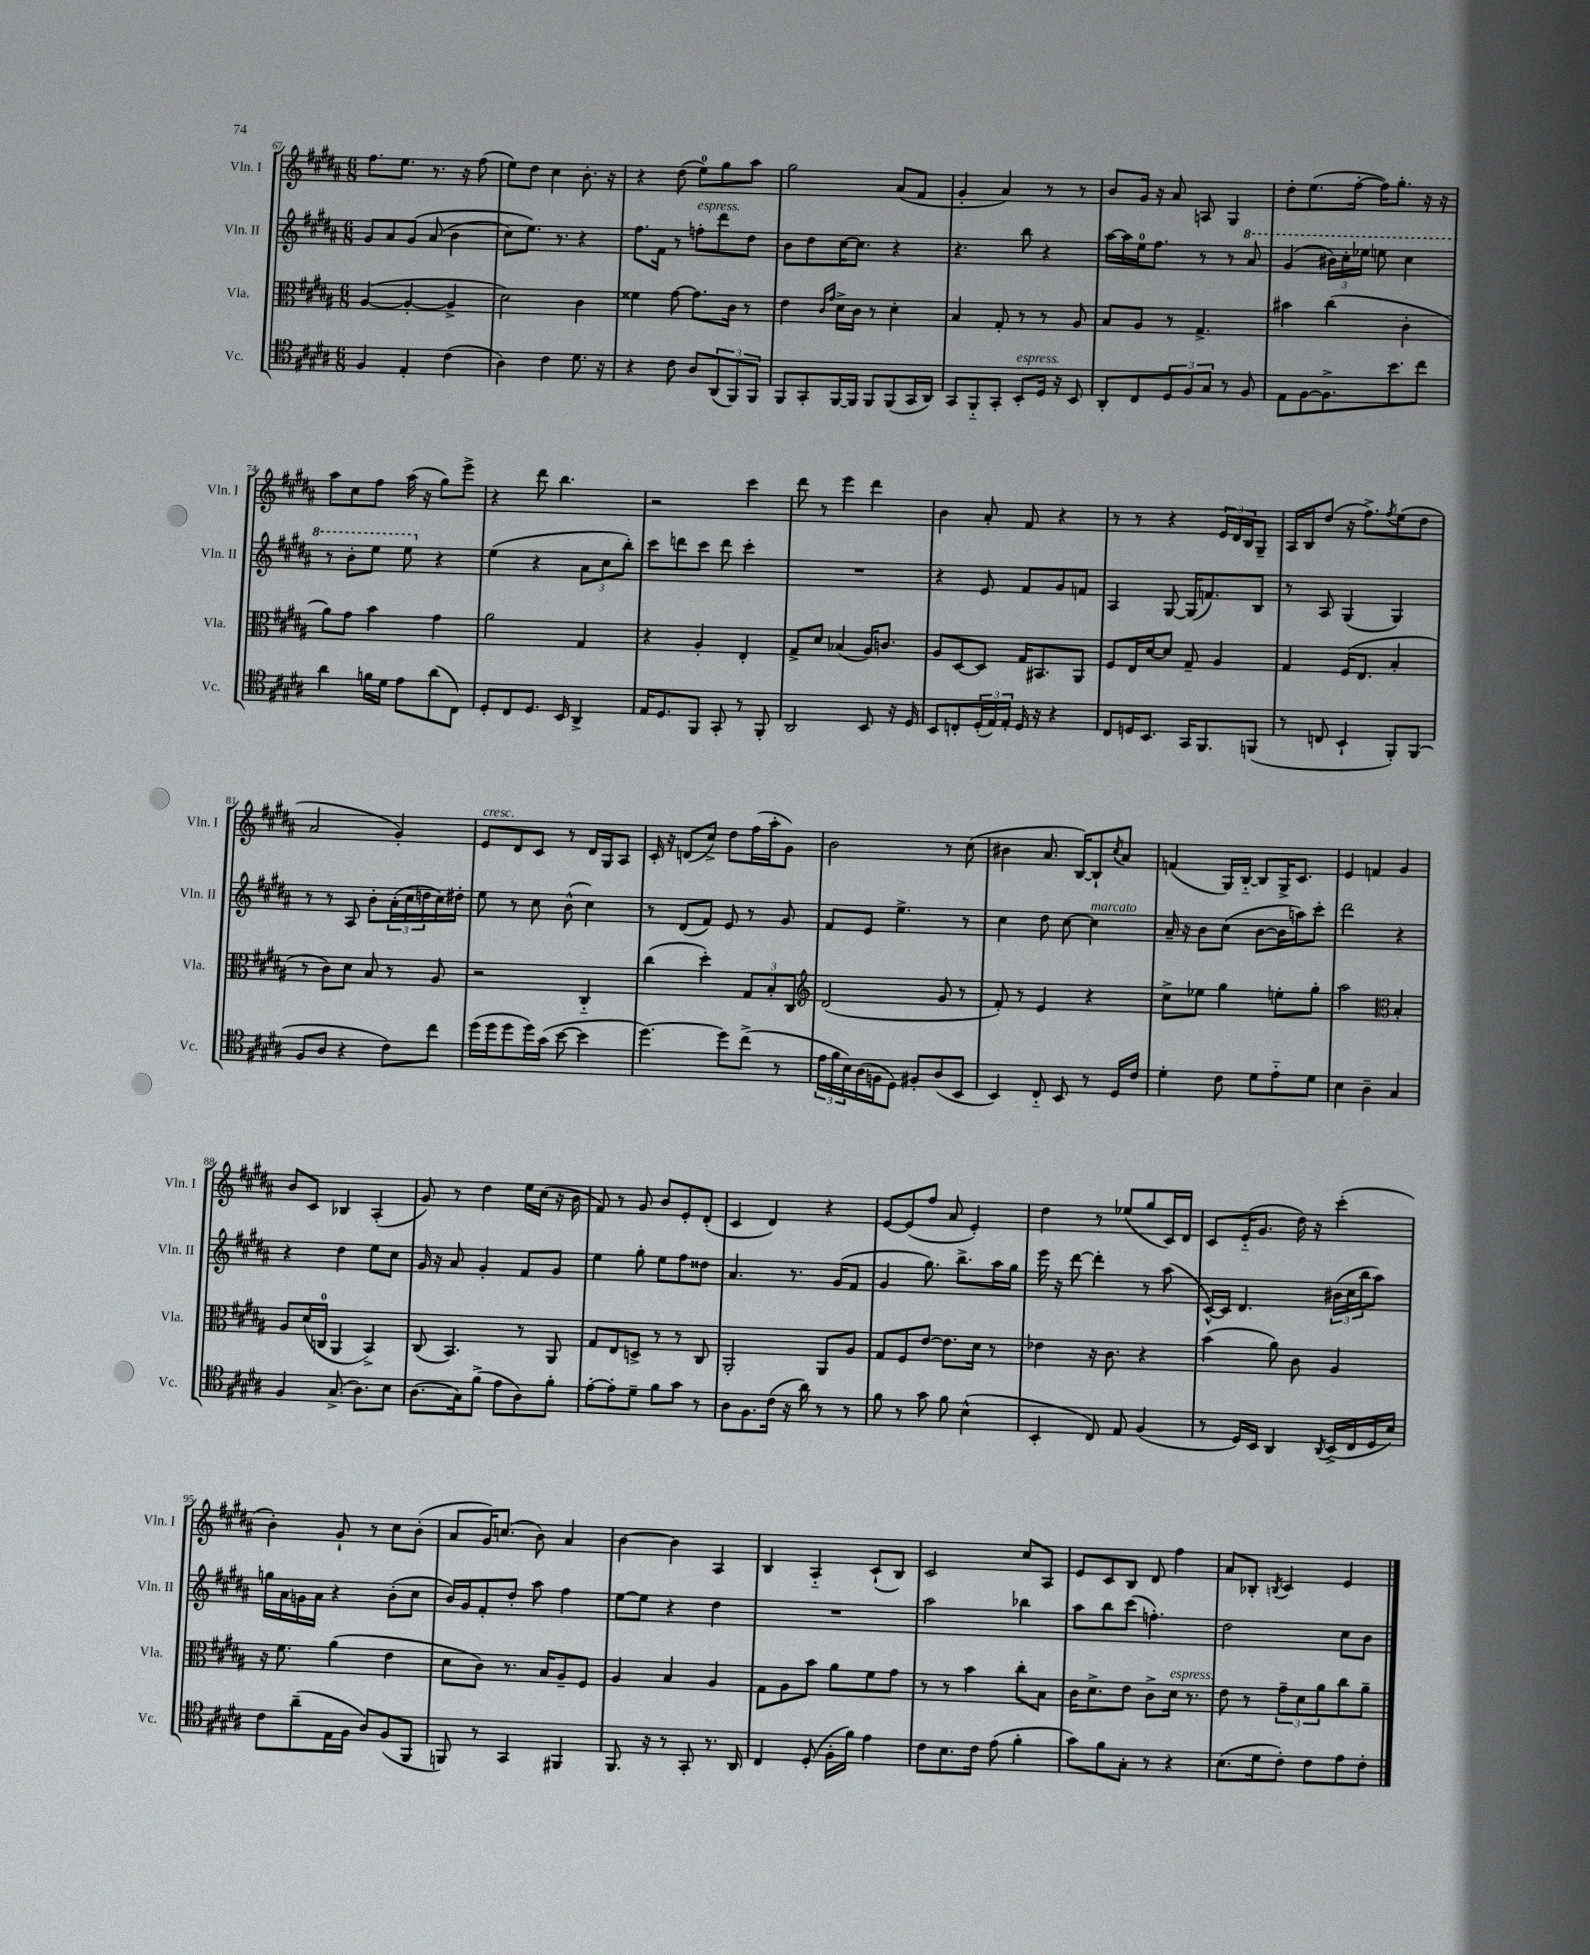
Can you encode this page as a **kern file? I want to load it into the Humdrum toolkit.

**kern	**kern	**kern	**kern
*staff4	*staff3	*staff2	*staff1
*clefC4	*clefC3	*clefG2	*clefG2
*k[f#c#g#d#a#]	*k[f#c#g#d#a#]	*k[f#c#g#d#a#]	*k[f#c#g#d#a#]
*M6/8	*M6/8	*M6/8	*M6/8
4F#	([4A#	8g#	8.ff#
.	.	8a#	.
.	.	.	8.ee
4E'	4A#'_	&(8g#	.
.	.	(8a#	8.r
(4c#	4A#^]	4b	.
.	.	.	16r
.	.	.	(8ff#
=	=	=	=
4A#)	2d#)	8cc#)	8ee)
.	.	8.ee&)	8dd#
4c#	.	.	4cc#
.	.	8.r	.
8.d#	4c#	4r	8.b'
16r	.	.	16r
=	=	=	=
4r	4f##	8.ff#	4r
.	.	16f#	.
8c#	[8g#	8r	(8dd#
8A#	8.g#]	8ff'	8ee)
(12AA#	.	8ddd#	8gg#
.	16c#	.	.
12FF#)	.	.	.
.	8r	8dd#	8aa#
12FF#	.	.	.
=	=	=	=
8FF#	4e	8b	2gg#
8GG#'	.	8dd#	.
.	16qqc#	.	.
.	16qqg#	.	.
[16FF#	16d#^	[16cc#	.
16FF#]	16c#	8.cc#]	.
8FF#	8r	.	.
(8FF#	4d#'	4r	(8a#
16GG#	.	.	8f#
16AA#)	.	.	.
=	=	=	=
8GG#	4B	4.r	4g#'
8FF#'~	.	.	.
8GG#'	8G#'	.	4a#)
8BB'	8r	8bb	.
16D#	8r	4r	8r
16r	.	.	.
8BB	8A#	.	8r
=	=	=	=
8AA#'	8B	[16aa#	8b
.	.	16aa#]	.
8C#	8A#	16ee	16g#
.	.	8.ff#	16r
12D#	8r	.	8a#
12F#	.	.	.
.	4.G#^	8r	8A
12G#	.	.	.
8r	.	8r	4G#
8F#	.	8aa#	.
=	=	=	=
8E	4b#	(4gg#	8dd#'
[8F#	.	.	(8.ee
8.F#^]	(4cc#	24bb#)	.
.	.	24ccc#'	.
.	.	.	[16ff#'
.	.	24eee-	.
.	.	8eee	16ff#])
8.b	.	.	8.gg#'
.	4c#'	4ccc#	.
8cc#	.	.	16r
.	.	.	16r
=	=	=	=
4a#	8a#)	8r	8aa#
.	8g#	8bb'	8cc#
16f	4b	8eee	8ff#
16d#	.	.	.
8e	.	8eee	(16aa#
.	.	.	16r
(8a#	4g#	4r	8gg#)
8C#)	.	.	8eee^
=	=	=	=
8D#'	2a#	(4ee	4r
8C#	.	.	.
8.D#	.	4r	8ddd#
.	.	.	4.bb
16BB	.	.	.
4AA#^	4G#	12a#	.
.	.	12cc#	.
.	.	12bb')	.
=	=	=	=
16E	4r	8ccc#	2r
8.D#	.	.	.
.	.	8ddd	.
8FF#	4A#'	8ccc#	.
8GG#'	.	8ddd	.
8r	4E'	4ccc#'	4ccc#
8FF#'	.	.	.
=	=	=	=
2AA#	8G#^	2.r	8ddd#
.	8d#	.	8r
.	(4B-	.	4eee
8BB	16A#)	.	4ddd#
.	8.c	.	.
16r	.	.	.
16D#	.	.	.
=	=	=	=
8BB	8A#	4r	4b
8C'	[8D#	.	.
(24D#'	8D#]	8e	8a#'
24E)	.	.	.
24E'	.	.	.
16D#	16G#	8f#	8f#
16r	8.BB#	.	.
4r	.	8g#	4r
.	8AA#	8f	.
=	=	=	=
8C#	8F#	4A#	8r
16D	16E	.	8r
8.BB	[16d#	.	.
.	8d#]	[8G#	4r
16GG#	8G#~	(16G#]	.
8.FF#	.	8.f)	.
.	4A#	.	24e
.	.	.	24d#
.	.	.	24B
(8FF	.	8B	8G#~
=	=	=	=
8r	4G#	8r	16A#
.	.	.	16B
8C	.	8A#	(8dd#
4BB`	(16F#	(4G#	16r
.	8.E	.	8.ff#^)
.	.	.	8qff#
8FF#')	4B'	4G#)	(8ee
(8FF#	.	.	8dd#
=	=	=	=
8F#	8r	8r	2a#
8A#	8c#)	8r	.
4r	8d#	8A#	.
.	8B	8b'	.
8c#)	8r	(24a#'	4g#')
.	.	24cc#	.
.	.	24dd	.
8cc#	8A#	16cc#)	.
.	.	16dd#'	.
=	=	=	=
(16dd#	2r	8ee	8e
16dd#	.	.	.
8dd#	.	8r	8d#
16dd#)	.	8cc#	8c#
(16g#	.	.	.
[8b	.	(8b^^	8r
4b]	4C#'~	4cc#)	16d#
.	.	.	16G#
.	.	.	8A#
=	=	=	=
[4.dd#)	(4cc#	8r	16c#'
.	.	.	16r
.	.	(8d#	(8d
.	4dd#')	8f#)	8cc#^)
8dd#]	.	8e	8dd#
(8cc#^	12G#	8r	(16ff#
.	.	.	16aa#'
.	12B'	.	.
8r	.	8g#	8g#)
.	12C#	.	.
=	=	=	=
*	*clefG2	*	*
24e	(2d#	8f#	2b
24f#	.	.	.
24B)	.	.	.
(16A#	.	8e	.
16F	.	.	.
8D#)	.	4.ee^	.
8F#'	.	.	.
(8A#	8g#	.	8r
8BB	8r	8r	(8cc#
=	=	=	=
4BB)	8f#')	4cc#	4b#
.	8r	.	.
8C#'~	4e	8dd#	8.a#
8BB	.	[8cc#	.
.	.	.	[16B)
8r	4r	4cc#]	8B`]
.	.	.	8qcc#
16D#	.	.	8a#
16c#	.	.	.
=	=	=	=
4d#'	8cc#^	16a#~	(4f
.	.	16r	.
.	8ee-	8b	.
8c#	4gg#	(8cc#	16G#)
.	.	.	[16B'~
8d#	.	[8b	8B]
8e'~	8ee'	16b]	16G#^
.	.	16aa)	8.c#
8d#	8gg#'	8ccc#'	.
=	=	=	=
4B	2aa#	2ddd#	4e
4A#~	.	.	4f
*	*clefC3	*	*
4G#	4B'	4r	4g#
=	=	=	=
4F#	8A#	4r	8b
.	(16d#	.	8c#
.	16C	.	.
(8.G#^	4AA#	4dd#	4B-
8.A#)	.	.	.
.	4BB^)	8ee	(4A#'
8B	.	8cc#	.
=	=	=	=
(8.A#	(8C#	16g#	8g#)
.	.	16r	.
.	4.BB)	8a#	8r
16G#)	.	.	.
(8f#^	.	4g#'	4dd#
8e	.	.	.
8A#)	8r	8f#	16ee
.	.	.	(16cc#
8f#'	8AA#	8g#	16r
.	.	.	16b
=	=	=	=
[8e'	8G#	4ee	8f#)
8e']	8E	.	8r
8d#~	8D^	8gg#'	8g#
8f#	8r	8ee	8b
8g#	8r	8ff#	8e'
8r	8C#	8dd##	(8d#'
=	=	=	=
8A#	2AA#'	4.a#	4c#
8.F#	.	.	.
.	.	.	4d#)
(16c#	.	.	.
16r	.	8.r	.
16a#)	.	.	.
8r	8AA#	.	4r
.	.	(16g#	.
8r	8A#	8f#	.
=	=	=	=
8f#	8G#	4g#	[8e
8r	8F#	.	(8e]
8g#	[8e	8.gg#)	8ff#
8f#	8.e]	.	8a#
.	.	8.bb^	.
(4B^^	.	.	4e')
.	16d#	.	.
.	8r	16aa#	.
.	.	16gg#	.
=	=	=	=
4BB'	4e-	16eee	4dd#
.	.	16r	.
.	.	[8ddd#	.
8C#)	16r	4ddd#']	8r
.	8.c#	.	.
8E	.	.	(8ee-
(4F#	4r	8r	8gg#
.	.	(8aa#	16c#)
.	.	.	16d#
=	=	=	=
8r	(4b	[16c#^^)	8c#
.	.	16c#]	.
16D#)	.	4.d#	(16e'~
16BB	.	.	8.g#
4AA#	8a#)	.	.
.	8c#	.	16dd#)
.	.	.	16r
8qAA#	.	.	.
(16BB^	4A#	(24b#	(4ccc#'
.	.	24cc#	.
16C#	.	.	.
.	.	24bb	.
16D#	.	8aa#)	.
16B)	.	.	.
=	=	=	=
8c#	16r	16gg	4b')
.	8.f#	16a#	.
(8a#~	.	16g	.
.	.	16a#	.
16E	(4a#	4r	8g#`
16F#	.	.	.
8A#)	.	.	8r
(8F#	4e	(8b'	8cc#
8FF#	.	8cc#	(8b'
=	=	=	=
8FF)	8d#	16b)	8a#
.	.	16g#	.
8r	8c#)	8f#'	16g#)
.	.	.	(8.cc
4GG#	8.r	8dd#'	.
.	.	8aa#	8b)
.	16B	.	.
4FF#	8A#~	4ff#	4a#
.	8F#	.	.
=	=	=	=
8.FF#	4A#	[8ee	[4b
.	.	8ee]	.
16r	.	.	.
8r	4B	4r	4b]
8GG#'	.	.	.
8.r	4A#	4dd#	4A#
16AA#	.	.	.
=	=	=	=
4C#	8G#	2.r	4B
.	8A#	.	.
(8D#'	8b	.	4A#'~
16F#'	8a#	.	.
16f#)	.	.	.
4e	8f#	.	(8c#`
.	8g#	.	8B)
=	=	=	=
8c#	8r	2aa#	2c#
8.B	8r	.	.
.	4b	.	.
16c#	.	.	.
(8e	.	.	.
4f#'	8cc#'	4bb-	8cc#
.	8B	.	8A#
=	=	=	=
8g#)	16c#	8aa#	8e
.	8.d#^	.	.
8f#	.	8bb	8c#
8G#'	8e	(8ccc#	8B
8r	8c#^	4.ff')	8d#
4r	16d#	.	4ff#
.	8.r	.	.
=	=	=	=
(8.B	8e	2dd#	8a#
.	8r	.	8B-'
16d#	.	.	.
.	.	.	8qB
8c#')	12g#~	.	4c#
.	12d#	.	.
8c#	.	.	.
.	12a#	.	.
8e	8cc#	8cc#	4e
8c#'	8a#~	8b	.
==	==	==	==
*-	*-	*-	*-
